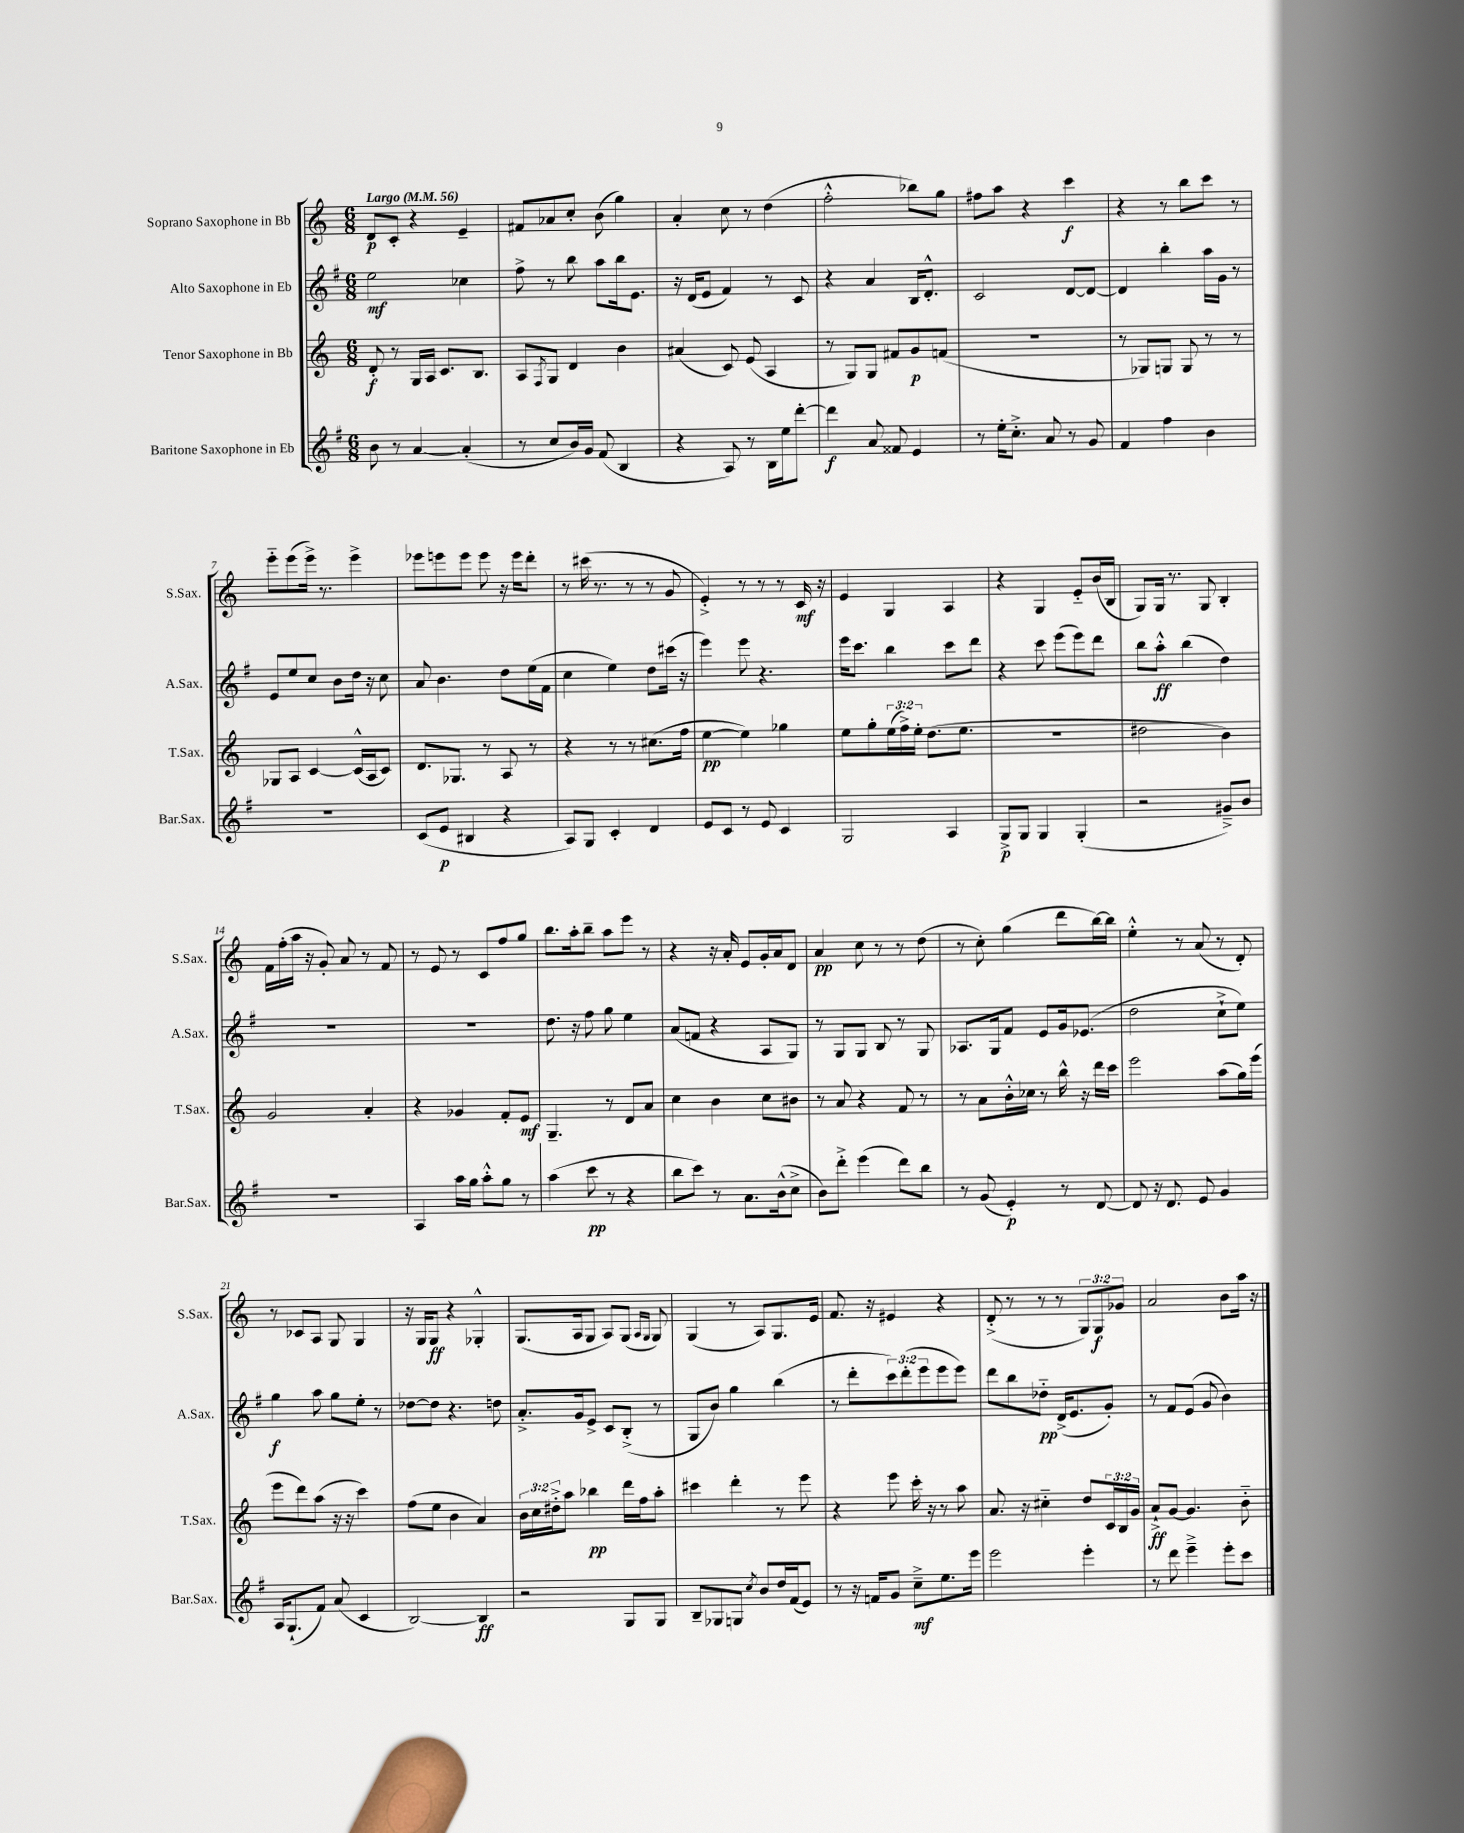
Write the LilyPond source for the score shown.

<<
\new StaffGroup <<
\new Staff = "s0" \with { instrumentName = "Soprano Saxophone in Bb" shortInstrumentName = "S.Sax." } {
    \clef treble \key c \major \numericTimeSignature \time 6/8 \override Staff.TupletNumber.text = #tuplet-number::calc-fraction-text \tempo "Largo" 4 = 56
    d'8\p c'8-. r4 e'4-- |
    fis'8 aes'8 c''8-. b'8( g''4) |
    a'4-. c''8 r8 d''4( |
    f''2-.-^ bes''8) g''8 |
    fis''8 a''8 r4 c'''4\f |
    r4 r8 b''8 c'''8 r8 |
    e'''8-_ e'''8( e'''16->) r8. e'''4-> |
    ees'''8 e'''8 e'''8 e'''8 r16 e'''16 d'''8-. |
    r8 cis'''16( r8. r8 r8 g'8 |
    e'4-.->) r8 r8 r8 c'16\mf r16 |
    e'4 g4 a4 |
    r4 g4 e'8-_ b'16( b16 |
    g8) g16 r8. g8 b4-. |
    f'16 f''16-.( a''16 r16 g'8-.) a'8 r8 f'8 |
    r8 e'8 r8 c'8 f''8 g''8 |
    b''8. a''16-. b''8-- a''8 e'''8 r8 |
    r4 r16 a'16-. e'8 g'16-. a'16 d'8 |
    a'4\pp c''8 r8 r8 d''8( |
    r8 c''8-.) g''4( d'''8 b''16~) b''16 |
    e''4-.-^ r8 a'8( r8 d'8-.) |
    r8 ces'8 a8 g8 g4 |
    r16 g16 g8\ff r4 ges4-.-^ |
    g8.( a16 g8 a8) g8( \grace { a16 g16 } g8) |
    g4( r8 a8) g8. e'16 |
    f'8. r16 eis'4 r4 |
    d'8-.->( r8 r8 r8 \tuplet 3/2 { g8) g8\f ges'8 } |
    a'2 b'8 a''16 r16 \bar "|." |
}
\new Staff = "s1" \with { instrumentName = "Alto Saxophone in Eb" shortInstrumentName = "A.Sax." } {
    \clef treble \key g \major \numericTimeSignature \time 6/8 \override Staff.TupletNumber.text = #tuplet-number::calc-fraction-text
    e''2\mf ces''4 |
    fis''8-> r8 b''8 a''8 b''16 e'8. |
    r16 d'16( e'8 fis'4) r8 c'8 |
    r4 a'4 b16 d'8.-.-^ |
    c'2 d'8~ d'8~ |
    d'4 b''4-. a''16 g'16 r8 |
    e'8 e''8 c''8 b'8 d''16 r16 c''8 |
    a'8 b'4. d''8 e''16( fis'16 |
    c''4 e''4) d''8 cis'''16( r16 |
    e'''4) e'''8 r4. |
    e'''16 c'''8. b''4 c'''8 d'''8 |
    r4 c'''8 e'''8( e'''8) d'''8 |
    b''8 a''8-.-^\ff b''4( d''4) |
    R2. |
    R2. |
    d''8. r16 fis''8 g''8 e''4 |
    a'8( f'8 r4 a8 g8) |
    r8 g8 g8 b8 r8 g8 |
    aes8. g16 fis'8 e'8 g'16 ees'8.( |
    d''2 c''8-!-> e''8) |
    g''4\f a''8 g''8 e''8-. r8 |
    des''8~ des''8 r4. d''8 |
    a'8.-.-> g'16 e'8-> c'8 b8-.->( r8 |
    g8 b'8) g''4 b''4( |
    r8 d'''8-. \tuplet 3/2 { c'''8) d'''8-.( e'''8 } e'''8 e'''8) |
    d'''8 b''8 des''8-_\pp d'16->( e'8. g'8-.) |
    r8 fis'8 e'8( g'8 b'4) \bar "|." |
}
\new Staff = "s2" \with { instrumentName = "Tenor Saxophone in Bb" shortInstrumentName = "T.Sax." } {
    \clef treble \key c \major \numericTimeSignature \time 6/8 \override Staff.TupletNumber.text = #tuplet-number::calc-fraction-text
    d'8-.\f r8 g16 a16 c'8. b8. |
    a8 \acciaccatura { f8 } g8 d'4 b'4 |
    ais'4( c'8) e'8( a4 |
    r8 g8) g8 fis'8 g'8\p f'8( |
    R2. |
    r8 ges8) g8 g8 r8 r8 |
    ges8 a8 c'4~ c'16-^( a16 c'8) |
    d'8. ges8. r8 a8 r8 |
    r4 r8 r8 cis''8.( f''16 |
    e''4~\pp e''4) ges''4 |
    e''8 g''8-. \tuplet 3/2 { e''16( f''16->) e''16-. } d''8.( e''8. |
    R2. |
    dis''2 b'4) |
    g'2 a'4-. |
    r4 ges'4 f'8-. e'8\mf |
    g4.-- r8 d'8 a'8 |
    c''4 b'4 c''8 bis'8 |
    r8 a'8 r4 f'8 r8 |
    r8 a'8 b'16-.-^ ces''16 r8 b''16-^ r16 d'''16 c'''16 |
    e'''2 a''8( g''16) e'''16( |
    e'''8 d'''8) a''8( r16 r16 c'''4) |
    f''8( e''8 b'4 a'4) |
    \tuplet 3/2 { b'16 c''16 dis''16-.-> } a''8 bes''4\pp d'''16 f''16 a''8-. |
    cis'''4 d'''4-. r8 e'''8 |
    r4 e'''8 c'''16-. r16 r8 a''8 |
    a'8. r16 cis''4-_ d''8 \tuplet 3/2 { c'16 b16 g'16 } |
    a'8-!->\ff g'8~ g'4. b'8-_ \bar "|." |
}
\new Staff = "s3" \with { instrumentName = "Baritone Saxophone in Eb" shortInstrumentName = "Bar.Sax." } {
    \clef treble \key g \major \numericTimeSignature \time 6/8
    b'8 r8 a'4~ a'4-.( |
    r8 c''8 b'16) g'16 fis'8( b4 |
    r4 a8) r8 b16 e''16 d'''8~-. |
    d'''4\f a'8 fisis'8 e'4 |
    r8 e''16-. c''8.-.-> a'8 r8 g'8 |
    fis'4 fis''4 b'4 |
    R2. |
    c'8( e'8\p bis4 r4 |
    a8) g8 c'4-. d'4 |
    e'8 c'8 r8 e'8 c'4 |
    g2 a4 |
    g8->\p g8 g4 g4-.( |
    r2 gis'8--->) b'8 |
    R2. |
    a4 a''16 g''16 a''8-.-^ g''8 r8 |
    a''4( c'''8\pp r8 r4 |
    b''8 c'''8) r8 a'8. b'16-^( c''8-> |
    b'8) d'''8-.-> e'''4( d'''8) b''8 |
    r8 g'8( e'4-.\p) r8 d'8~ |
    d'8 r16 d'8. e'8 g'4 |
    a16 g8.-!( fis'8) a'8( c'4 |
    b2~) b4\ff |
    r2 g8 g8 |
    b8-- ges8 g8 \acciaccatura { c''8 } b'8 d''16 fis'16( e'8) |
    r8 r16 f'16 g'8 c''8--->\mf e''8. e'''16 |
    e'''2 e'''4-. |
    r8 d'''8 e'''4---> e'''8-. c'''8 \bar "|." |
}
>>
>>
